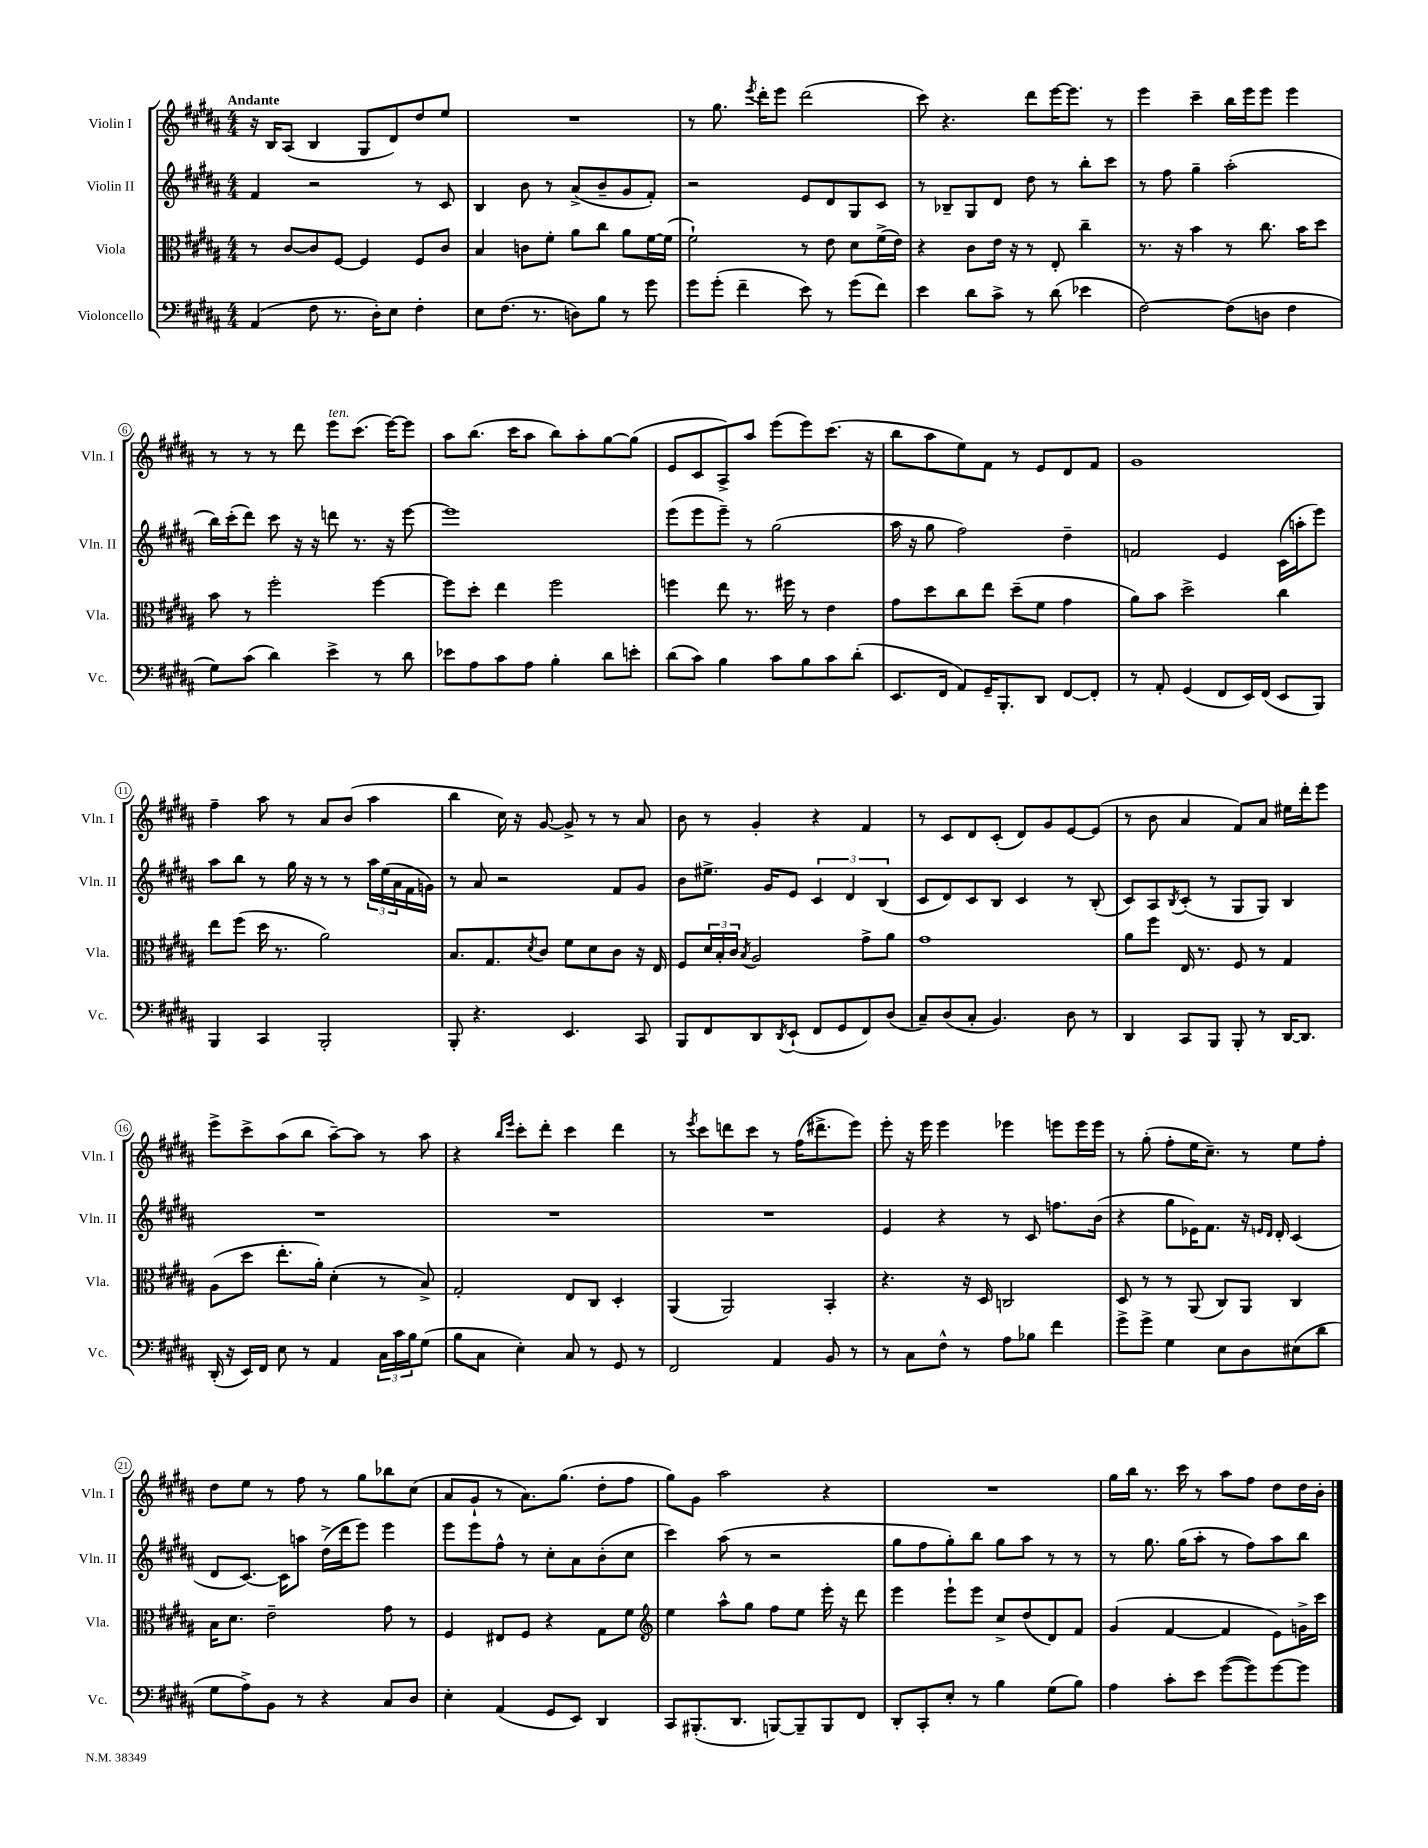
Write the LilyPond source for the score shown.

<<
\new StaffGroup <<
\new Staff = "s0" \with { instrumentName = "Violin I" shortInstrumentName = "Vln. I" } {
    \clef treble \key b \major \numericTimeSignature \time 4/4 \tempo "Andante"
    r16 b16 ais8( b4 gis8 dis'8) dis''8 e''8 |
    R1 |
    r8 gis''8. \acciaccatura { e'''8 } dis'''16-. e'''8 dis'''2( |
    cis'''8) r4. dis'''8 e'''16~ e'''8. r8 |
    e'''4 cis'''4-- b''16 e'''16 e'''8 e'''4 |
    r8 r8 r8 dis'''8 e'''8^\markup { \italic "ten." } cis'''8.( e'''16~) e'''8 |
    ais''8 b''8.( cis'''16 ais''8 b''8) ais''8-. gis''8~ gis''8( |
    e'8 cis'8 ais8->) ais''8 e'''8( e'''8) cis'''8.( r16 |
    b''8 ais''8 e''8) fis'8 r8 e'8 dis'8 fis'8 |
    gis'1 |
    fis''4-- ais''8 r8 ais'8 b'8( ais''4 |
    b''4 cis''16) r16 gis'8~ gis'8-> r8 r8 ais'8 |
    b'8 r8 gis'4-. r4 fis'4 |
    r8 cis'8 dis'8 cis'8-.( dis'8) gis'8 e'8~ e'8( |
    r8 b'8 ais'4 fis'8) ais'8 eis''16 dis'''16-. e'''8 |
    e'''8-> cis'''8-> ais''8( b''8 ais''8~--) ais''8 r8 ais''8 |
    r4 \grace { b''16 e'''16 } cis'''8-. dis'''8-. cis'''4 dis'''4 |
    r8 \acciaccatura { e'''8 } cis'''8 d'''8 cis'''8 r8 fis''16( dis'''8.-> e'''8) |
    e'''8-. r16 e'''16 e'''4 ees'''4 e'''8 e'''16 e'''16 |
    r8 gis''8-.( fis''8-. e''16 cis''8.--) r8 e''8 fis''8-. |
    dis''8 e''8 r8 fis''8 r8 gis''8 bes''8 cis''8( |
    ais'8 gis'8-! r8 ais'8.) gis''8.( dis''8-. fis''8 |
    gis''8) gis'8 ais''2 r4 |
    R1 |
    gis''16 b''16 r8. cis'''16 r8 ais''8 fis''8 dis''8 dis''16 b'16-. \bar "|." |
}
\new Staff = "s1" \with { instrumentName = "Violin II" shortInstrumentName = "Vln. II" } {
    \clef treble \key b \major \numericTimeSignature \time 4/4
    fis'4 r2 r8 cis'8 |
    b4 b'8 r8 ais'8->( b'8-- gis'8 fis'8-.) |
    r2 e'8 dis'8 gis8 cis'8 |
    r8 bes8-- gis8 dis'8 dis''8 r8 b''8-. cis'''8 |
    r8 fis''8 gis''4-- ais''2-.( |
    b''16) cis'''16-.( dis'''8) cis'''8 r16 r16 d'''8 r8. r16 e'''8~ |
    e'''1 |
    e'''8( e'''8 e'''8--) r8 gis''2( |
    ais''16 r16 gis''8 fis''2) dis''4-- |
    f'2 e'4 cis'16( a''16-. e'''8) |
    ais''8 b''8 r8 gis''16 r16 r8 r8 \tuplet 3/2 { ais''16 e''16( ais'16 } fis'16 g'16) |
    r8 ais'8 r2 fis'8 gis'8 |
    b'8 eis''8.-> gis'16 e'8 \tuplet 3/2 { cis'4 dis'4 b4( } |
    cis'8 dis'8) cis'8 b8 cis'4 r8 b8-.( |
    cis'8) ais8 \acciaccatura { b8 } cis'8-.( r8 gis8 gis8) b4 |
    R1 |
    R1 |
    R1 |
    e'4 r4 r8 cis'8 f''8. b'16( |
    r4 gis''8 ees'16) fis'8. r16 \grace { e'16 dis'16 } dis'16-. cis'4( |
    dis'8 cis'8.~) cis'16 a''8 dis''16->( dis'''16 e'''8) e'''4 |
    e'''8 e'''8 fis''8-^ r8 cis''8-. ais'8 b'8-.( cis''8 |
    cis'''4) ais''8( r8 r2 |
    gis''8 fis''8 gis''8-.) b''8 gis''8 ais''8 r8 r8 |
    r8 gis''8. gis''16( ais''8-. r8 fis''8) ais''8 b''8 \bar "|." |
}
\new Staff = "s2" \with { instrumentName = "Viola" shortInstrumentName = "Vla." } {
    \clef alto \key b \major \numericTimeSignature \time 4/4
    r8 cis'8~ cis'8 fis8~ fis4 fis8 cis'8 |
    b4 c'8 fis'8-. ais'8 cis''8 ais'8 fis'16~ fis'16( |
    fis'2-!) r8 e'8 dis'8 fis'16->( e'16) |
    r4 cis'8 e'16 r16 r8 e8-. cis''4-- |
    r8. r16 b'4 r8 cis''8. b'16 dis''8 |
    b'8 r8 fis''2-. fis''4~ |
    fis''8 dis''8-. e''4 fis''2 |
    f''4 e''8 r8. fis''16 r8 e'4 |
    gis'8 dis''8 cis''8 e''8 dis''8--( fis'8 gis'4 |
    ais'8) b'8 dis''2-> cis''4 |
    e''8 fis''8( dis''16 r8. ais'2) |
    b8. gis8. \acciaccatura { dis'8 } cis'8 fis'8 dis'8 cis'8 r16 e16 |
    fis8 \tuplet 3/2 { dis'16 b16-. cis'16 } \acciaccatura { b8 } ais2 gis'8-> ais'8 |
    gis'1 |
    ais'8 fis''8 e16 r8. fis8 r8 gis4 |
    ais8( dis''8 e''8.-. ais'16-.) dis'4-.( r8 b8->) |
    gis2-. e8 cis8 dis4-. |
    ais,4( ais,2) b,4-. |
    r4. r16 dis16 c2 |
    dis8 r8 r8 ais,8( cis8) ais,8 cis4 |
    b16 dis'8. e'2-- gis'8 r8 |
    fis4 eis8 fis8 r4 gis8 fis'8 |
    \clef treble e''4 ais''8-^ gis''8 fis''8 e''8 e'''16-. r16 dis'''8 |
    e'''4 e'''8-! e'''8 cis''8-> dis''8( dis'8) fis'8 |
    gis'4( fis'4~ fis'4 e'8) g'16-> cis'''16 \bar "|." |
}
\new Staff = "s3" \with { instrumentName = "Violoncello" shortInstrumentName = "Vc." } {
    \clef bass \key b \major \numericTimeSignature \time 4/4
    ais,4( fis8 r8. dis16-.) e8 fis4-. |
    e8 fis8.( r8. d8) b8 r8 gis'8 |
    gis'8 gis'8-.( fis'4-- e'8) r8 gis'8( fis'8) |
    e'4 dis'8 cis'8-> r8 dis'8( ees'4 |
    fis2~) fis8( d8 fis4 |
    gis8) cis'8( dis'4) e'4-> r8 dis'8 |
    ees'8 ais8 cis'8 ais8 b4-. dis'8 e'8-. |
    dis'8( cis'8) b4 cis'8 b8 cis'8 dis'8-.( |
    e,8. fis,16 ais,8) gis,16-- b,,8.-. dis,8 fis,8~ fis,8-. |
    r8 ais,8-. gis,4( fis,8 e,16) fis,16( e,8 b,,8) |
    b,,4 cis,4 b,,2-. |
    b,,8-. r4. e,4. cis,8 |
    b,,8 fis,8 dis,8 \acciaccatura { dis,8 } e,8-!( fis,8 gis,8 fis,8) dis8( |
    cis8--) dis8( cis8-. b,4.) dis8 r8 |
    dis,4 cis,8 b,,8 b,,8-. r8 dis,16~ dis,8. |
    dis,16-.( r16 e,16) fis,16 e8 r8 ais,4 \tuplet 3/2 { cis16 cis'16 b16 } gis8( |
    b8 cis8 e4-.) cis8 r8 gis,8 r8 |
    fis,2 ais,4 b,8 r8 |
    r8 cis8 fis8-^ r8 ais8 bes8 fis'4 |
    gis'8-> gis'8-> gis4 e8 dis8 eis8( dis'8 |
    gis8 ais8->) b,8 r8 r4 cis8 dis8 |
    e4-. ais,4( gis,8 e,8) dis,4 |
    cis,8 bis,,8.-.( dis,8. b,,8~) b,,8-- b,,8 fis,8 |
    dis,8-. cis,8-. e8-. r8 b4 gis8( b8) |
    ais4 cis'8-. e'8 gis'8~( gis'8) gis'8~ gis'8 \bar "|." |
}
>>
>>
\layout { \context { \Score \override BarNumber.stencil = #(make-stencil-circler 0.1 0.3 ly:text-interface::print) } }
